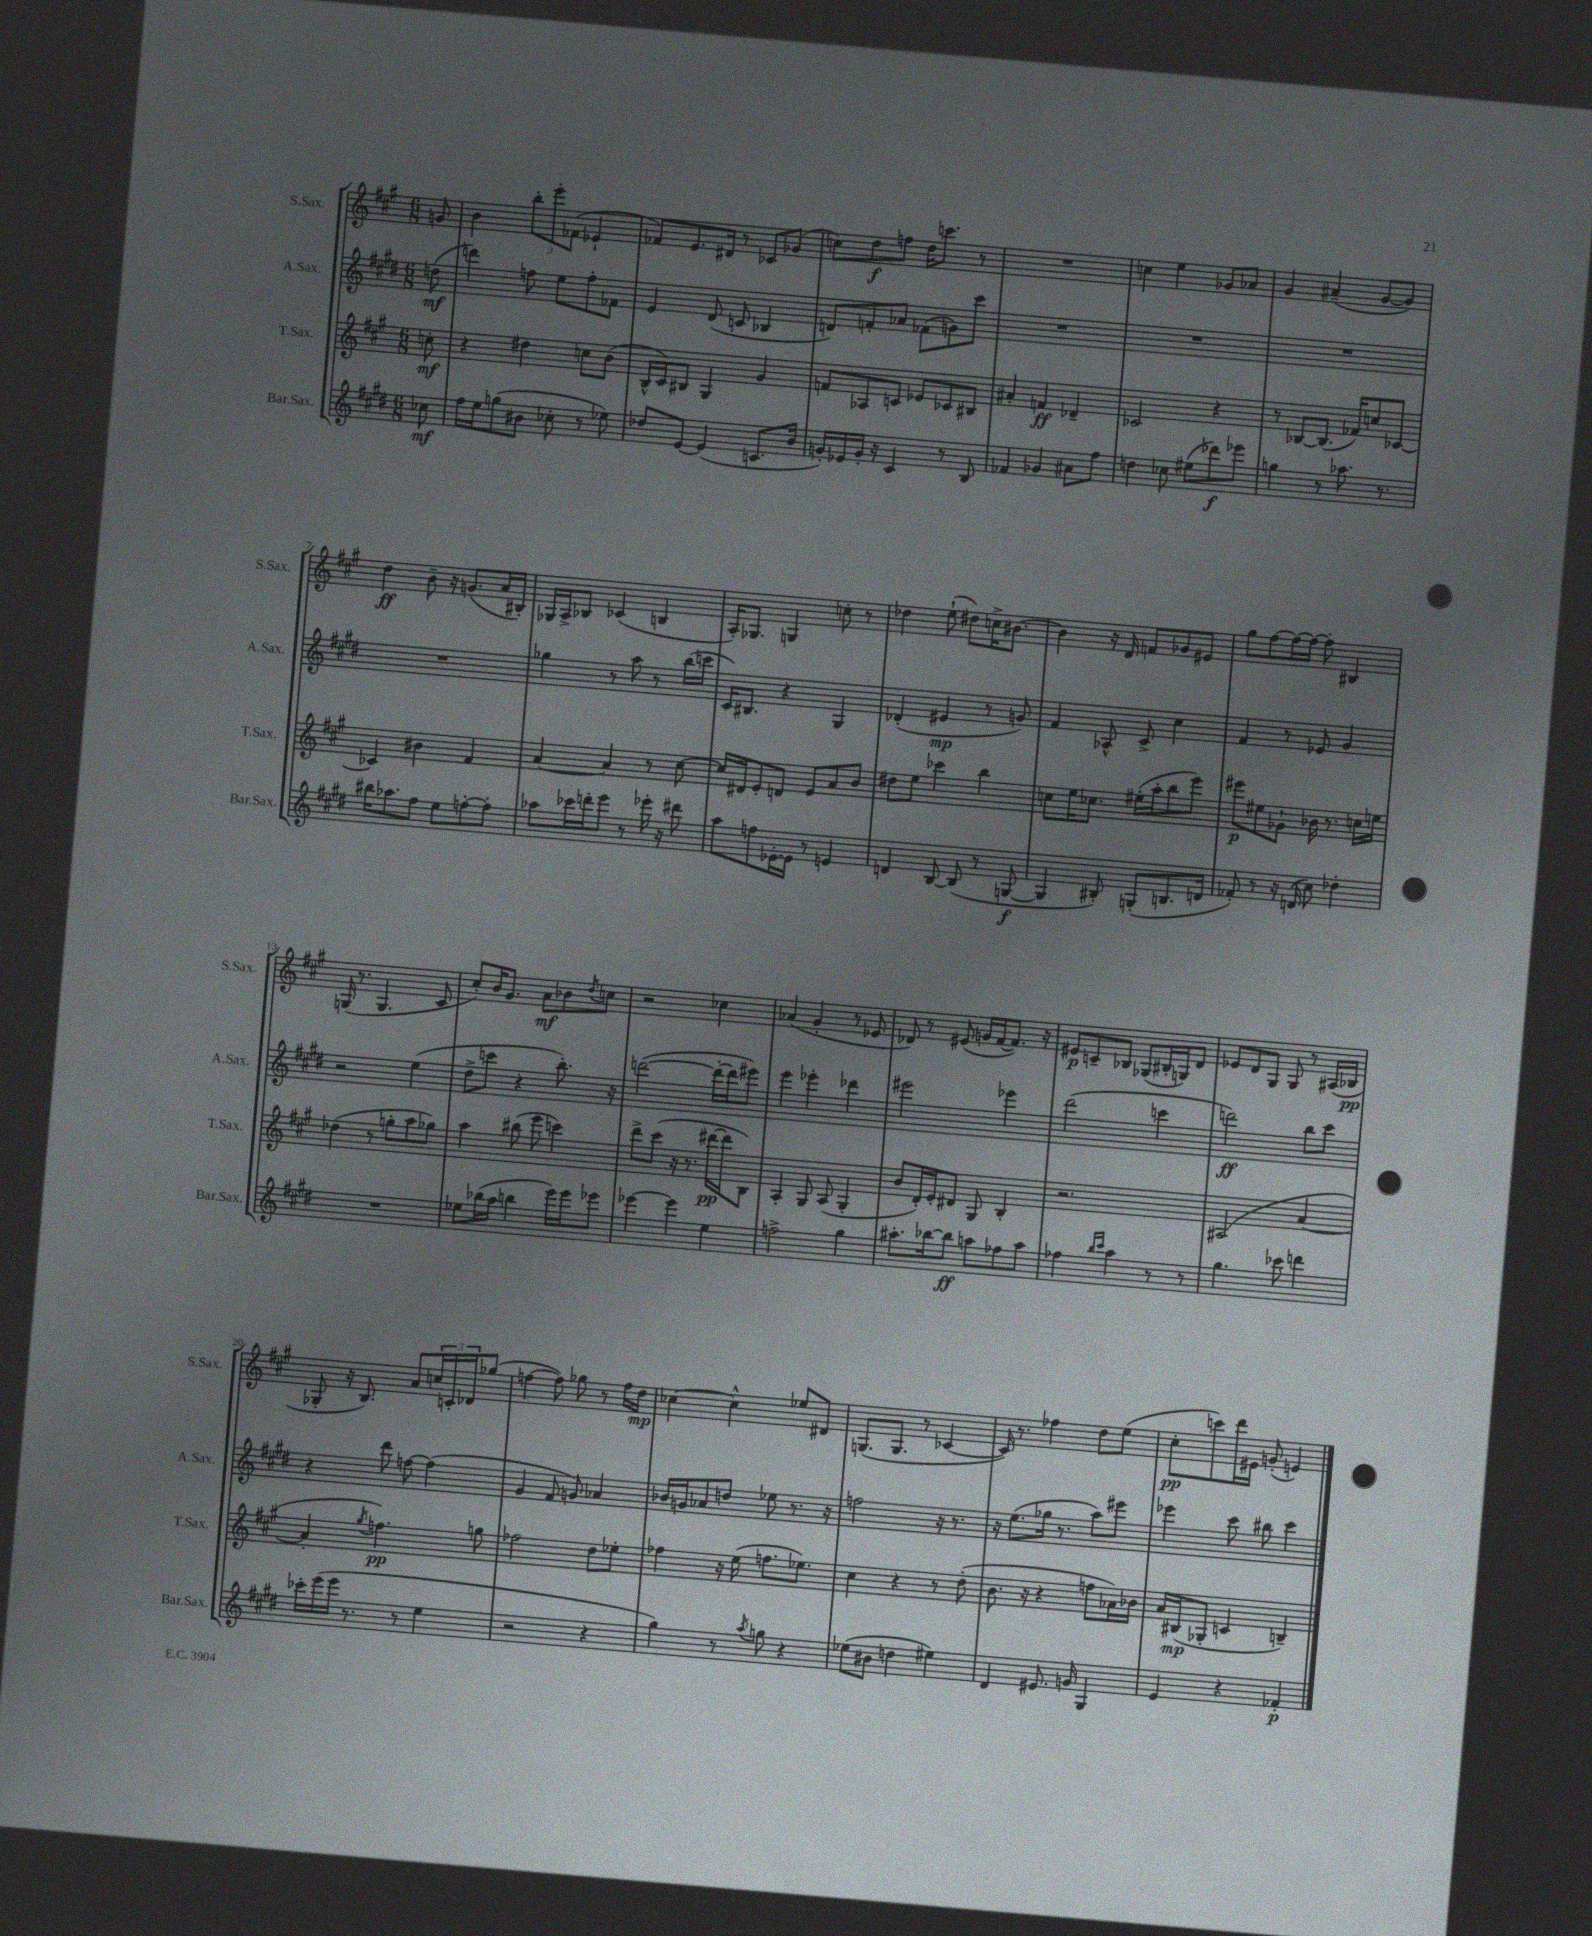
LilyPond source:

<<
\new StaffGroup <<
\new Staff = "s0" \with { instrumentName = "S.Sax." shortInstrumentName = "S.Sax." } {
    \clef treble \key a \major \numericTimeSignature \time 6/8 \partial 8
    g'8 |
    b'4 \tuplet 3/2 { b''8-. e'''8-. fes'8( } ees'4-! |
    fes'8) e'8. dis'16 r8 ces'8 ges'8( |
    c''8) d''8\f f''8 d''16 c'''8. r8 |
    R2. |
    c''4 e''4 ges'8 aes'8 |
    gis'4 ais'4--( gis'8~ gis'8) |
    d''4\ff b'8-- r16 g'8.( a'16 bis16-.) |
    ges16 a16-> bes8 ces'4( b4 |
    a16-.) ges8. g4 c''8-. r8 |
    des''4 e''8-!( dis''8) c''16-> bis'8.~ |
    bis'4 r16 d'16 f'8 ges'8 eis'8 |
    gis''8 fis''8~ fis''16~ fis''16~ fis''8-. bis4 |
    g16( r8. g4. cis'8 |
    cis''8-.) b'16 gis'8. a'8\mf bes'8 \acciaccatura { d''8 } c''8 |
    r2 ces''4 |
    aes'4( gis'4-. r8 ees'8 |
    des'8) r8 eis'8( g'16 fis'16~ fis'8.) r16 |
    eis'8\p c'8-- bes8 ges8( bis16-. g16) d'8 |
    ees'8 d'8 gis8 gis8 r8 ais16( bes16\pp |
    ges8-. r16 b8.) a'8 \tuplet 3/2 { c''16 c'16-. des'16 } ges''8( |
    f''4~ f''8) ges''8 r8 f''16 d''16\mp |
    ces''4~ ces''4-^ ees''8 dis'8 |
    g8.( g8. r8 ces'4~ |
    ces'16) r8. fes''4 d''8 e''8( |
    cis''8-.\pp c'''8) d'''16 eis'16 g'8-.( e'4) \bar "|." |
}
\new Staff = "s1" \with { instrumentName = "A.Sax." shortInstrumentName = "A.Sax." } {
    \clef treble \key e \major \numericTimeSignature \time 6/8 \partial 8
    d''8\mf( |
    d'''4) f''8 e''8 f''8-. fes'8 |
    e'4 dis'8( c'8 bes4 |
    d'8) f'8-. aes'8 fes'8( g'8) cis'''8 |
    R2. |
    R2. |
    R2. |
    R2. |
    ges''4 r8 a''8 r8 b''16( c'''16 |
    cis'16) bis8. r4 gis4 |
    des'4-.( eis'4\mp r8 g'8) |
    fis'4 aes8-^ cis'8-> cis''4 |
    fis'4 r8 ees'8 gis'4 |
    r2 e''4( |
    dis''8-> c'''8 r4 b''8.-.) r16 |
    d'''2~( d'''16~-. d'''16 eis'''8) |
    e'''4 ees'''4-. des'''4 |
    eis'''2 ees'''4 |
    dis'''2( c'''4 |
    d'''2\ff) b''8 cis'''8 |
    r4 dis'''8 f''8~ f''4( |
    gis'4 fis'8 g'8) aes'4 |
    bes'16 g'16 aes'8 d''8 ees''8 r8. r16 |
    f''2 r16 r8. |
    r16 e''8.( ges''16 r8. a''8) eis'''8 |
    ees'''4 cis'''8 bis''8 cis'''4 \bar "|." |
}
\new Staff = "s2" \with { instrumentName = "T.Sax." shortInstrumentName = "T.Sax." } {
    \clef treble \key a \major \numericTimeSignature \time 6/8 \partial 8
    c''8-.\mf |
    r4 dis''4 c''8 b'8( |
    b16-^ cis'16) bis8 gis4 gis'4 |
    f'8 aes8 c'8 ees'8 ces'8 bis8 |
    ais'4-. f'4\ff des'4-- |
    ces'2 r4 |
    r8 bes8~ bes8.( fes'16) c''8 ces'8~ |
    ces'4 bis'4 fis'4 |
    a'4~ a'4 r8 cis''8~ |
    cis''16 dis'16 e'8-. d'8 e'8 a'8 b'8 |
    dis''8 e''8 ces'''4 b''4 |
    c''8 e''16 ces''8. eis''16-.( a''16-. b''8 e'''8) |
    eis'''8\p eis''8 ges'8-! bes'16 r8. c''16 e''16 |
    des''4( r8 g''8-. a''8 ges''8) |
    a''4 bis''8( e'''8 c'''4) |
    d'''8-> cis'''8( r16 r8. dis'''16~\pp dis'''16 b8) |
    a4-. gis8 a8( gis4-. |
    b'8 d'16-.) e'16-. dis'8 gis8 b4-. |
    r2. |
    ais2( a'4~ |
    a'4-. \acciaccatura { gis''8 } f''4.\pp) g''8 |
    fes''2 d''8 ees''8-. |
    fes''4 r16 e''16( f''8. ees''8.) |
    cis''4 r4 r8 d''8-.( |
    b'8. r16 r4 f''8 aes'16) bes'16 |
    a'16 bis16\mp( ges8-. c'4 b4--) \bar "|." |
}
\new Staff = "s3" \with { instrumentName = "Bar.Sax." shortInstrumentName = "Bar.Sax." } {
    \clef treble \key e \major \numericTimeSignature \time 6/8 \partial 8
    ces''8\mf |
    fis''16 e''16 g''8( bis'8 ces''8-. r8 ees''8) |
    des''8 e'8~ e'4( c'8. b'16 |
    g'16-.) ees'16 g'16-. r16 cis'4 r8 b8 |
    fes'4 ges'4 ais'8 fis''8 |
    d''4 ces''8 eis''8( des'''8\f) ees'''8 |
    g''4 r8 aes''8. r8. |
    bis''16 aes''8. fis''8 e''8 f''8~-. f''8-. |
    aes''8 ces'''16 d'''16-. e'''8 r8 ees'''16-. r16 dis'''8 |
    a''8 f''8 ees'16~-. ees'16 r8 e'4 |
    d'4 b8~ b8( r8 g8~\f |
    g4 bis8-.) g8-.( b8. d'16 |
    fes'8-.) r8 r16 d'16( cis''8) des''4-. |
    R2. |
    ees''8 bes''16( a''16 b''4 e'''16) e'''16 ees'''8 |
    ees'''4~ ees'''4 e''4 |
    f''2-> gis''4 |
    ais''8.-. bes''16~ bes''8\ff a''8 fes''8 a''8 |
    fes''4 \grace { b''16 cis'''16 } a''4 r8 r8 |
    gis''4. ces'''8 d'''4 |
    ces'''16-. e'''16( e'''16 r8. r8 e''4 |
    r2 r4 |
    gis''4) r8 \acciaccatura { a''8 } g''8 r4 |
    ees''8( bis'8 d''4 eis''4) |
    dis'4 eis'8. g'16 gis4 |
    e'4 r4 fes'4-.\p \bar "|." |
}
>>
>>
